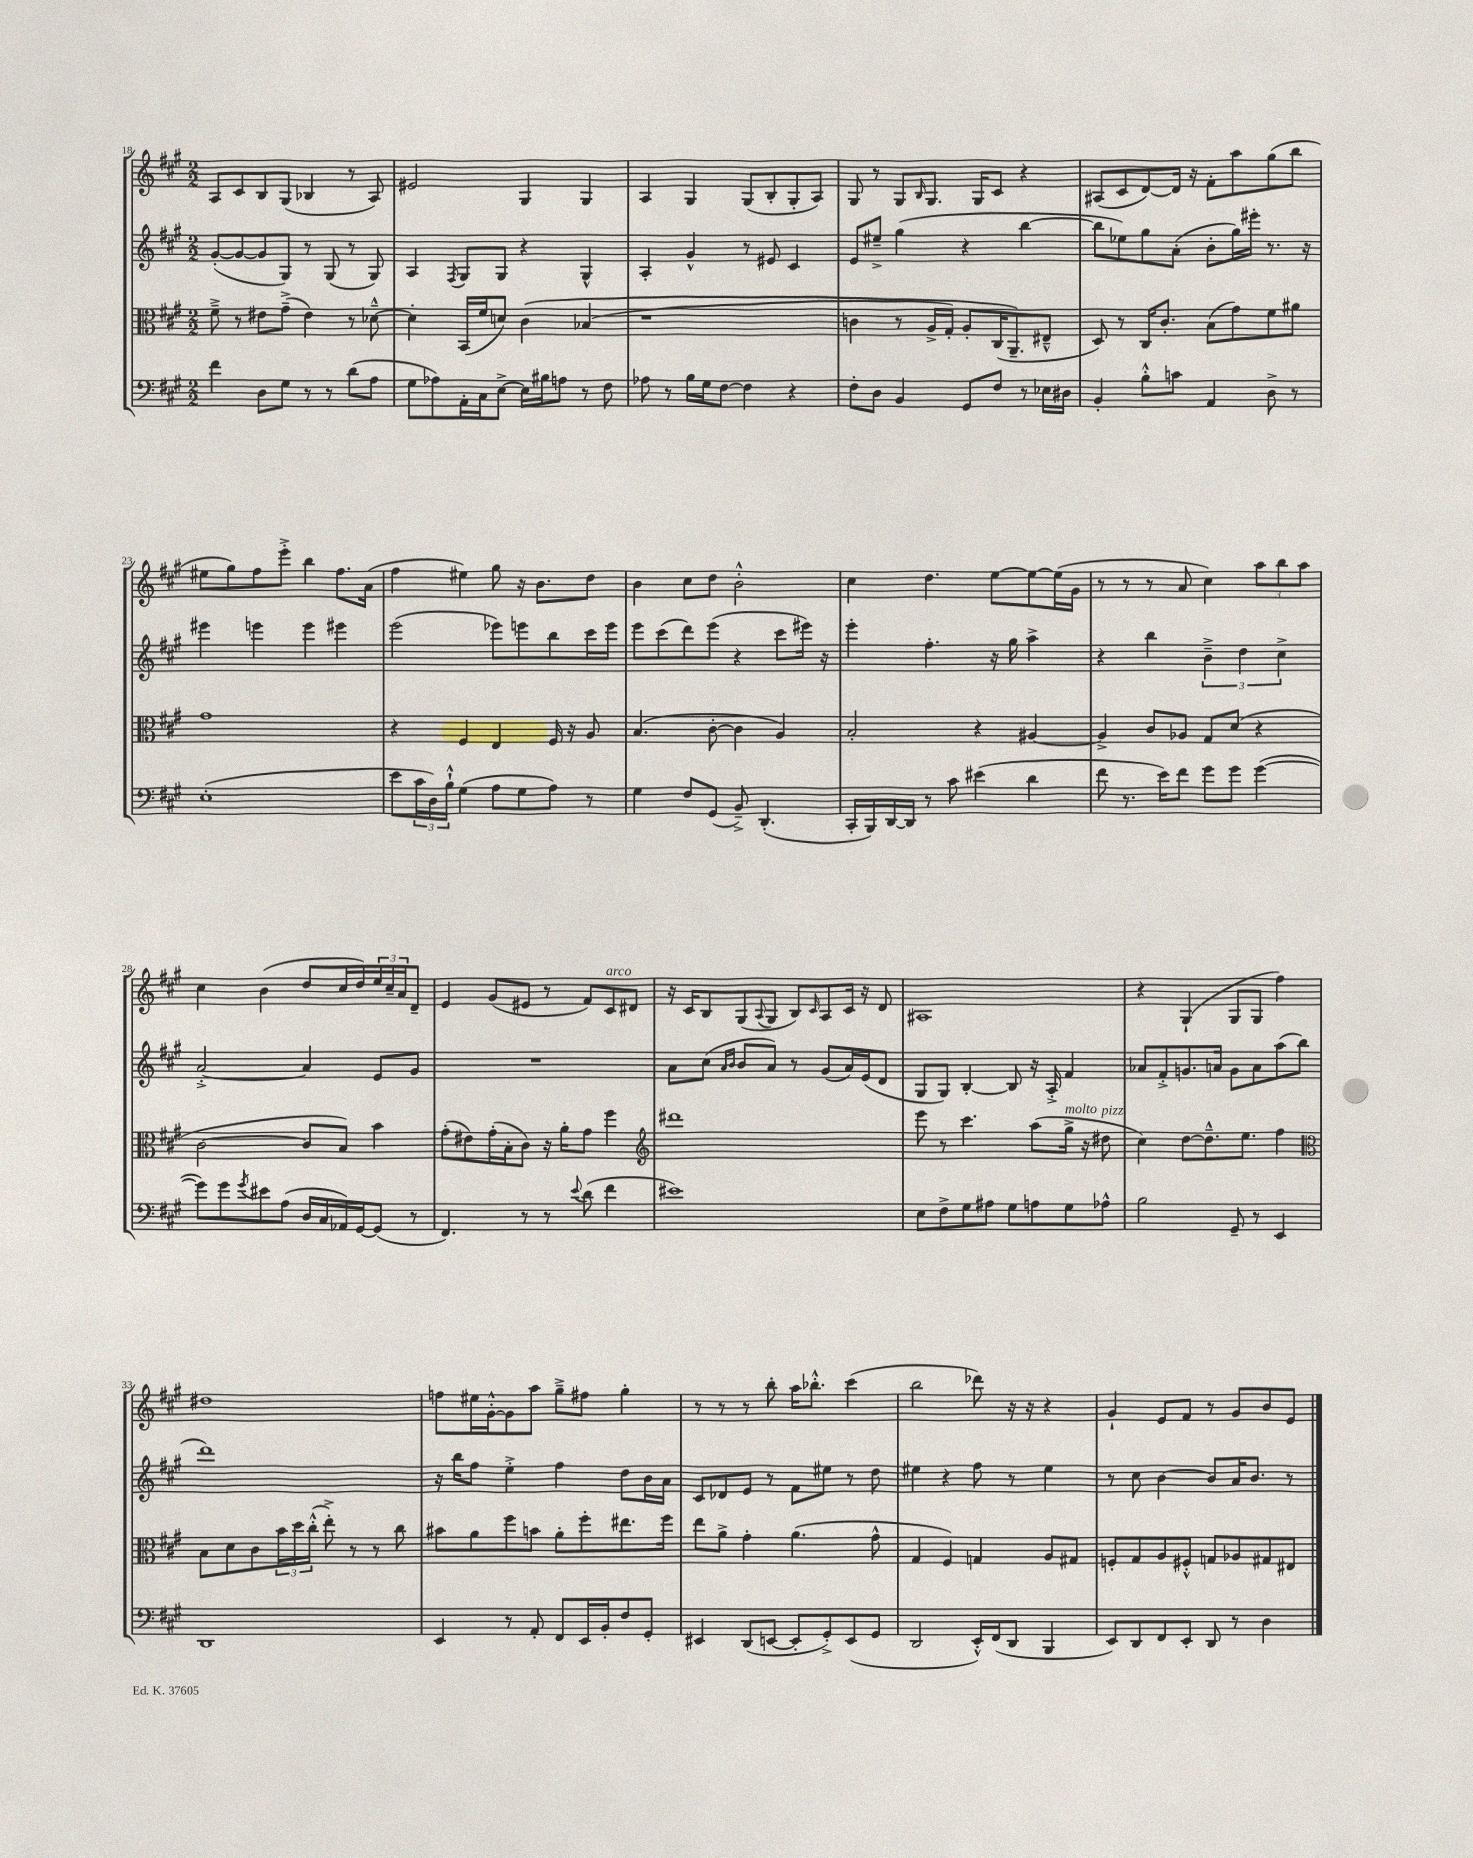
<<
\new StaffGroup <<
\new Staff = "s0" {
    \clef treble \key a \major \numericTimeSignature \time 2/2
    a8 cis'8 b8 gis8( bes4 r8 a8) |
    eis'2 gis4 gis4 |
    a4 gis4 gis8( b8-. gis8-. a8) |
    gis8 r8 gis8 \grace { b16 } gis8. gis16 cis'8 r4 |
    ais8( cis'8 d'8~) d'16 r16 fis'8-. a''8 gis''8( b''8 |
    eis''8 gis''8) fis''8 e'''8-.-> b''4 fis''8. a'16( |
    fis''4 eis''4) gis''8 r16 b'8. d''8 |
    b'4 cis''8 d''8 b'2-.-^ |
    cis''4 d''4. e''8~ e''8~ e''16( gis'16 |
    r8 r8 r8 a'8 cis''4) \tuplet 3/2 { a''8 b''8 a''8 } |
    cis''4 b'4( d''8 cis''16 d''16) \tuplet 3/2 { e''16 cis''16-- a'16 } d'8-- |
    e'4 gis'8( eis'8 r8 fis'8) cis'8^\markup { \italic "arco" } dis'8 |
    r16 cis'16 b8 gis8( \appoggiatura { a8 } gis8 b8) \grace { cis'16 } a8 cis'16 r16 d'8 |
    ais1 |
    r4 gis4-!( gis8 gis8 fis''4) |
    dis''1 |
    f''8 eis''16 gis'16~-.-^ gis'8 a''8 gis''8---> fis''8 gis''4-. |
    r8 r8 r8 b''8-. a''16 bes''8.-.-^ cis'''4( |
    b''2 des'''8) r16 r16 r4 |
    gis'4-! e'8 fis'8 r8 gis'8 b'8 e'8 \bar "|." |
}
\new Staff = "s1" {
    \clef treble \key a \major \numericTimeSignature \time 2/2
    gis'8~-.( gis'8~ gis'8 gis8) r8 gis8( r8 gis8) |
    a4 \acciaccatura { fis8 } gis8 gis8 r4 gis4-^ |
    a4-. gis'4-^ r8 eis'8 cis'4 |
    e'8 eis''8---> gis''4( r4 b''4~ |
    b''8 ees''8) gis''8 a'8-.( b'8-. gis''16) eis'''16-. r8. r16 |
    eis'''4 e'''4 e'''4 eis'''4 |
    e'''2( ees'''8) e'''8 b''8 cis'''16 e'''16 |
    e'''8 cis'''8( d'''8) e'''8( r4 cis'''8 eis'''16) r16 |
    e'''4-. fis''4.-. r16 gis''16 a''4-> |
    r4 b''4 \tuplet 3/2 { b'4---> d''4 cis''4-> } |
    a'2~-.-> a'4 e'8 gis'8 |
    R1 |
    a'8 cis''8( \grace { a'16 b'16 } b'8 a'8) r8 gis'8( a'16) e'16( d'8 |
    gis8 gis8) b4~-. b8 r16 a16-.-> fis'4 |
    aes'8 fis'8-.-> g'8. a'16 g'8 a'8 a''8( b''8 |
    d'''1) |
    r16 b''16 fis''8 e''4-.-> fis''4 d''8 b'16 a'16 |
    cis'8 des'8 e'8 r8 fis'8 eis''8 r8 d''8 |
    eis''4 r4 fis''8 r8 eis''4 |
    r8 cis''8 b'4~ b'8 a'16 b'8. r8 \bar "|." |
}
\new Staff = "s2" {
    \clef alto \key a \major \numericTimeSignature \time 2/2
    fis'8---> r8 eis'8 gis'8--->( eis'4) r8 des'8~---^ |
    des'4-. b,16( fis'16 d'8) cis'4\( bes4( |
    r1 |
    c'4 r8 a16-> gis16-.) a8-. cis16( a,8.--\) eis8---^ |
    d8) r8 cis16 cis'8.-. b8( gis'8) fis'8 ais'8 |
    gis'1 |
    r4 fis4 e4 fis16 r16 a8 |
    b4.( cis'8~-. cis'4 a4) |
    b2-. r4 ais4~ |
    ais4-> cis'8 aes8 gis8 d'8( r4 |
    cis'2~ cis'8 b8) b'4 |
    gis'8-.( eis'8) gis'16-.( b16-. cis'8) r16 a'16-. gis'8 fis''4 |
    \clef treble dis'''1 |
    e'''8 r8 cis'''4. a''8( gis''16->^\markup { \italic "molto" } r16 dis''8^\markup { \italic "pizz." } |
    cis''4) d''8~ d''8.---^ e''8. fis''4 |
    \clef alto b8 d'8 cis'8 \tuplet 3/2 { b'16 d''16 cis''16-.-^( } e''8-.->) r8 r8 cis''8 |
    bis'8 a'8 fis''8 b'8 a'8-. fis''8-. eis''8. fis''16 |
    e''8 a'8-> gis'4-. a'4.( gis'8-^ |
    gis4 fis4) g4 a8 gis8 |
    f8-. gis8 a8 fis8-.-^ g8 aes8 gis8 eis8 \bar "|." |
}
\new Staff = "s3" {
    \clef bass \key a \major \numericTimeSignature \time 2/2
    fis'4 d8 gis8 r8 r8 d'8( a8 |
    gis8 aes8) a,16-. cis16 e8~-> e16 bis16 a8 r8 fis8 |
    aes8 r8 b16 gis16 fis8~ fis4 r4 |
    fis8-. d8 b,4 gis,8 fis8 r8 ees16 dis16 |
    b,4-. b8-.-^ c'8 a,4 d8-> r8 |
    e1-.( |
    e'8 \tuplet 3/2 { cis'16 d16) b16-!-^ } gis4( a8 gis8 a8) r8 |
    gis4 fis8 gis,8( b,8--->) d,4.-.( |
    cis,16-. b,,16) d,16~ d,16 r8 cis'8 eis'4( d'4 |
    fis'8 r8. e'16) fis'8 gis'8 gis'8 gis'4~( |
    gis'8) gis'8 \acciaccatura { gis'8 } eis'8 a8( d16 cis16 aes,16) gis,16~ gis,8( r8 |
    fis,4.) r8 r8 \appoggiatura { e'8 } d'8( fis'4 |
    eis'1) |
    e8 fis8-> gis8 ais8 gis8 a8 gis8 aes8-^ |
    b2 gis,8-- r8 e,4 |
    d,1 |
    e,4 r8 a,8-. fis,8 e,16 b,16-. fis8 gis,8-. |
    eis,4 d,8( e,8~ e,8-. gis,8-.->) e,8( gis,8 |
    d,2 e,16-.-^) fis,16( d,8 b,,4 |
    e,8) d,8 fis,8 e,8-. d,8 r8 d4 \bar "|." |
}
>>
>>
\layout { \context { \Score currentBarNumber = #18 } }
